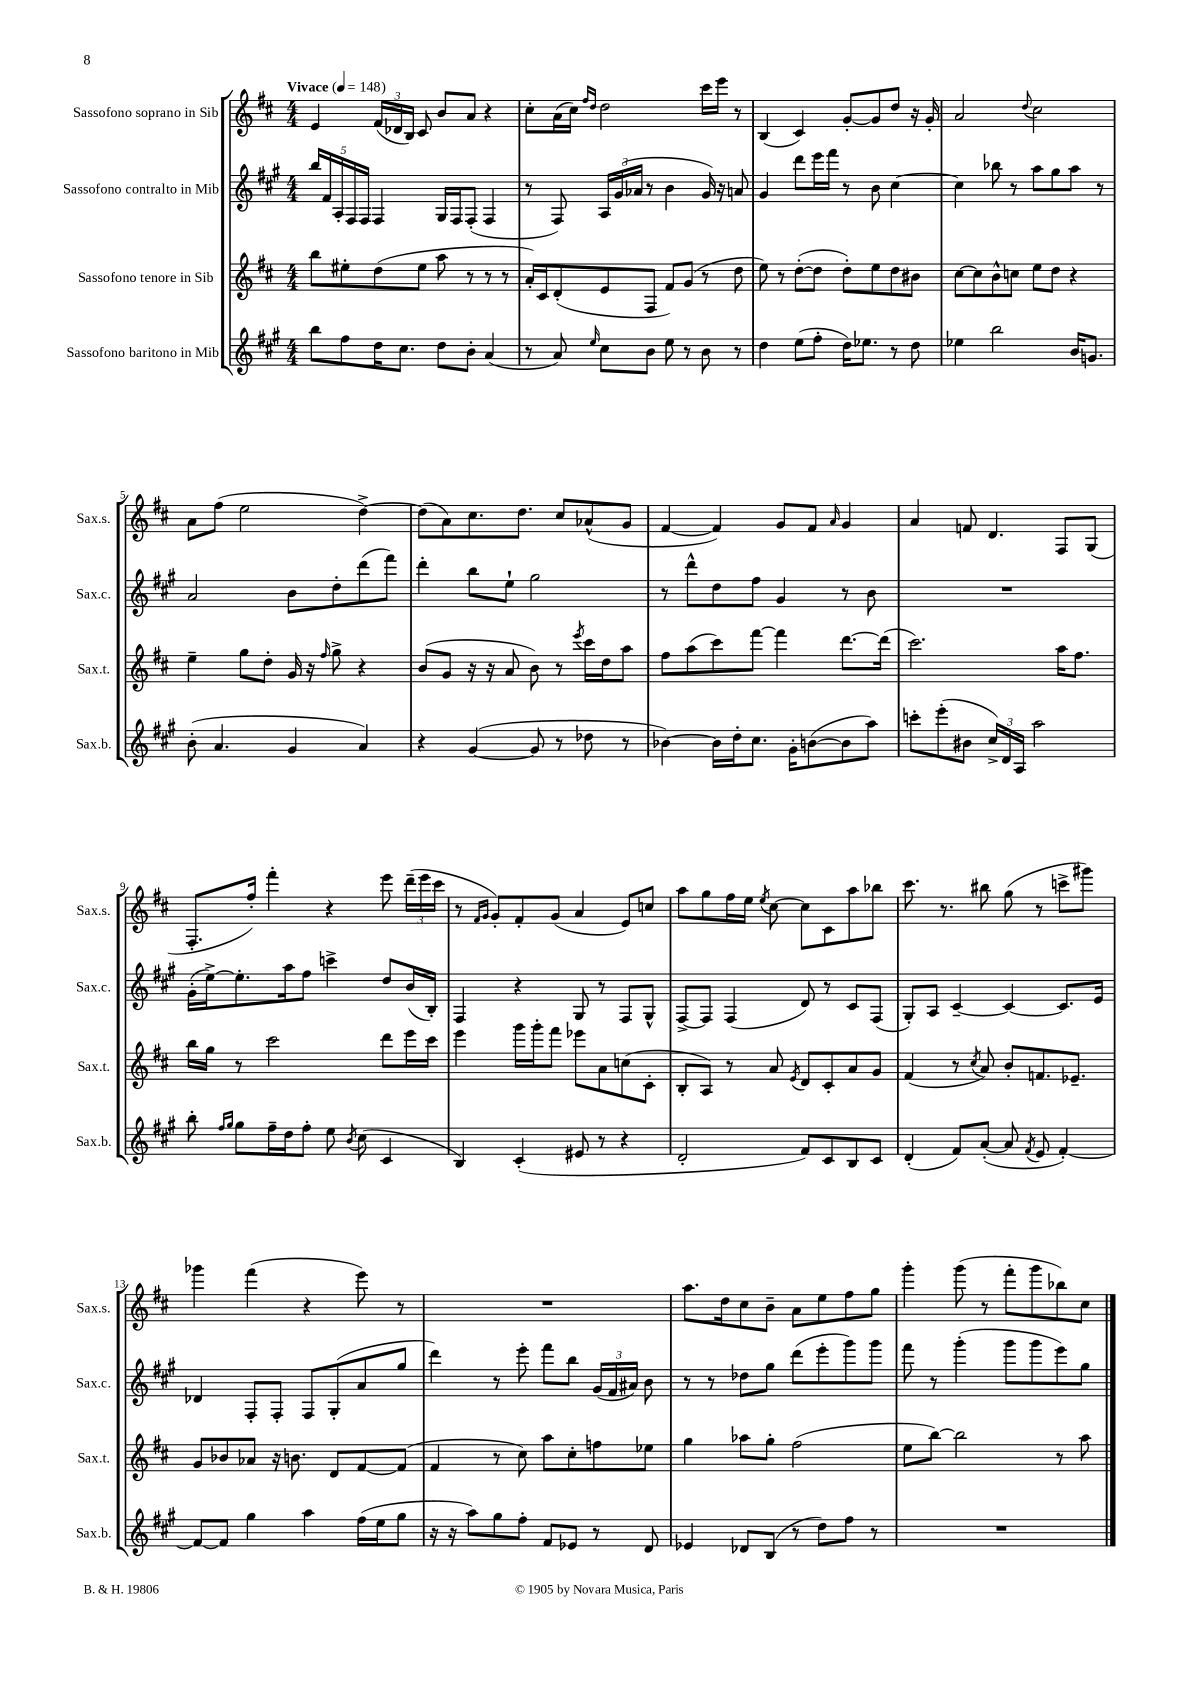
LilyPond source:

<<
\new StaffGroup <<
\new Staff = "s0" \with { instrumentName = "Sassofono soprano in Sib" shortInstrumentName = "Sax.s." } {
    \clef treble \key d \major \numericTimeSignature \time 4/4 \tempo "Vivace" 4 = 148
    \autoBeamOff e'4 \tuplet 3/2 { fis'16[( des'16 b16]) } cis'8 b'8[ a'8] r4 |
    cis''8[-. a'16( cis''16]) \grace { fis''16[ d''16] } d''2 cis'''16[ e'''16] r8 |
    b4( cis'4) g'8[~-. g'8 d''8] r16 g'16-. |
    a'2 \appoggiatura { d''8 } cis''2 |
    a'8[ fis''8]( e''2 d''4~->) |
    d''8[( a'8) cis''8. d''8.] cis''8[ aes'8-^( g'8] |
    fis'4~ fis'4) g'8[ fis'8] \grace { a'16 } g'4 |
    a'4 f'8 d'4. fis8[ g8]( |
    fis8.[-. fis''16]-.) fis'''4-. r4 e'''8 \tuplet 3/2 { d'''16[--( e'''16 cis'''16] } |
    r8 \grace { fis'16[ g'16] } g'8[-.) fis'8-. g'8]( a'4 e'8[) c''8] |
    a''8[ g''8 fis''16 e''16] \acciaccatura { e''8 } cis''8~ cis''8[ cis'8 a''8 bes''8] |
    cis'''8. r8. bis''8 g''8( r8 c'''8[-> gis'''8]) |
    ges'''4 fis'''4( r4 e'''8) r8 |
    R1 |
    a''8.[ d''16 cis''8 b'8]-- a'8[ e''8 fis''8 g''8] |
    g'''4-. g'''8( r8 fis'''8[-. g'''8 bes''8) cis''8] \bar "|." |
}
\new Staff = "s1" \with { instrumentName = "Sassofono contralto in Mib" shortInstrumentName = "Sax.c." } {
    \clef treble \key a \major \numericTimeSignature \time 4/4
    \autoBeamOff \tuplet 5/4 { b''16[ fis'16 a16-. fis16 fis16] } fis4 gis16[ fis16 fis8]-.( fis4 |
    r8 fis8) \tuplet 3/2 { a16[ gis'16( aes'16] } r8 b'4 gis'16) r16 a'8 |
    gis'4 d'''8[ e'''16 fis'''16] r8 b'8 cis''4~ |
    cis''4 bes''8 r8 a''8[ gis''8 a''8] r8 |
    a'2 b'8[ d''8-. d'''8( fis'''8]) |
    d'''4-. b''8[ e''8]-! gis''2 |
    r8 d'''8[-^ d''8 fis''8] gis'4 r8 b'8 |
    R1 |
    gis'16[-.( e''16~->) e''8.-. a''16 fis''8] c'''4-> d''8[ b'16( b16]-.) |
    fis4 r4 gis8 r8 fis8[ gis8]-^ |
    fis8[~-> fis8] fis4( d'8) r8 cis'8[ fis8]( |
    gis8[-.) a8] cis'4~-- cis'4~ cis'8.[ e'16] |
    des'4 fis8[-. fis8]-. fis8[ gis8-.( a'8 gis''8] |
    d'''4) r8 e'''8-. fis'''8[ b''8] \tuplet 3/2 { gis'16[( fis'16 ais'16]) } b'8 |
    r8 r8 des''8[ gis''8] d'''8[( e'''8-. gis'''8) gis'''8] |
    fis'''8 r8 gis'''4-.( gis'''8[ gis'''8 e'''8) gis''8] \bar "|." |
}
\new Staff = "s2" \with { instrumentName = "Sassofono tenore in Sib" shortInstrumentName = "Sax.t." } {
    \clef treble \key d \major \numericTimeSignature \time 4/4
    \autoBeamOff b''8[ eis''8-. d''8( eis''8] a''8 r8 r8 r8 |
    a'16[-.) cis'16 d'8-.( e'8 fis8] fis'8[) g'8]( r8 d''8 |
    e''8) r8 d''8[~-.( d''8] d''8[-.) e''8 d''8 bis'8] |
    cis''8[~ cis''8 b'8-^ c''8] e''8[ d''8] r4 |
    e''4-- g''8[ d''8]-. g'16 r16 \grace { fis''16 } g''8-> r4 |
    b'8[( g'8] r16 r16 a'8 b'8) r8 \acciaccatura { e'''8 } cis'''16[ d''16 a''8] |
    fis''8[ a''8( cis'''8) fis'''8]~ fis'''4 d'''8.[~ d'''16]( |
    cis'''2.) a''16[ fis''8.] |
    b''16[ g''16] r8 cis'''2 d'''8[ e'''16 cis'''16] |
    e'''4 g'''16[ g'''16-. fis'''8] ees'''8[ a'8 c''8( cis'8]-. |
    b8[-. a8]) r8 a'8 \acciaccatura { e'8 } d'8[ cis'8-. a'8 g'8] |
    fis'4( r8 \acciaccatura { cis''8 } a'8) b'8[-. f'8. ees'8.]-- |
    g'8[ bes'8 aes'8] r16 b'8. d'8[ fis'8~ fis'8]( |
    fis'4 r8 cis''8) a''8[ cis''8-. f''8 ees''8] |
    g''4 aes''8[ g''8]-. fis''2( |
    e''8[ b''8]~) b''2 r8 a''8 \bar "|." |
}
\new Staff = "s3" \with { instrumentName = "Sassofono baritono in Mib" shortInstrumentName = "Sax.b." } {
    \clef treble \key a \major \numericTimeSignature \time 4/4
    \autoBeamOff b''8[ fis''8 d''16 cis''8.] d''8[ b'8]-. a'4( |
    r8 a'8) \grace { e''16 } cis''8[ b'8] e''8 r8 b'8 r8 |
    d''4 e''8[( fis''8]-. d''16[) ees''8.] r8 d''8 |
    ees''4 b''2 b'16[ g'8.] |
    b'8-.( a'4. gis'4 a'4) |
    r4 gis'4~( gis'8 r8 des''8 r8 |
    bes'4~) bes'16[ d''16-. cis''8.] gis'16[-. b'8~( b'8 a''8]) |
    c'''8[-. e'''8-.( bis'8] \tuplet 3/2 { cis''16[->) d'16 a16] } a''2 |
    b''8-. \grace { fis''16[ gis''16] } gis''8[ fis''16-- d''16 fis''8]-. e''8 \acciaccatura { b'8 } cis''8( cis'4 |
    b4) cis'4-.( eis'8 r8 r4 |
    d'2-. fis'8[) cis'8 b8 cis'8] |
    d'4-.( fis'8[) a'8]~-.( a'8 \acciaccatura { fis'8 } e'8 fis'4~-.) |
    fis'8[~ fis'8] gis''4 a''4 fis''16[( e''16 gis''8] |
    r16 r16 a''8[) gis''8 fis''8]-. fis'8[ ees'8] r8 d'8 |
    ees'4 des'8[ b8]( r8 d''8[) fis''8] r8 |
    R1 \bar "|." |
}
>>
>>
